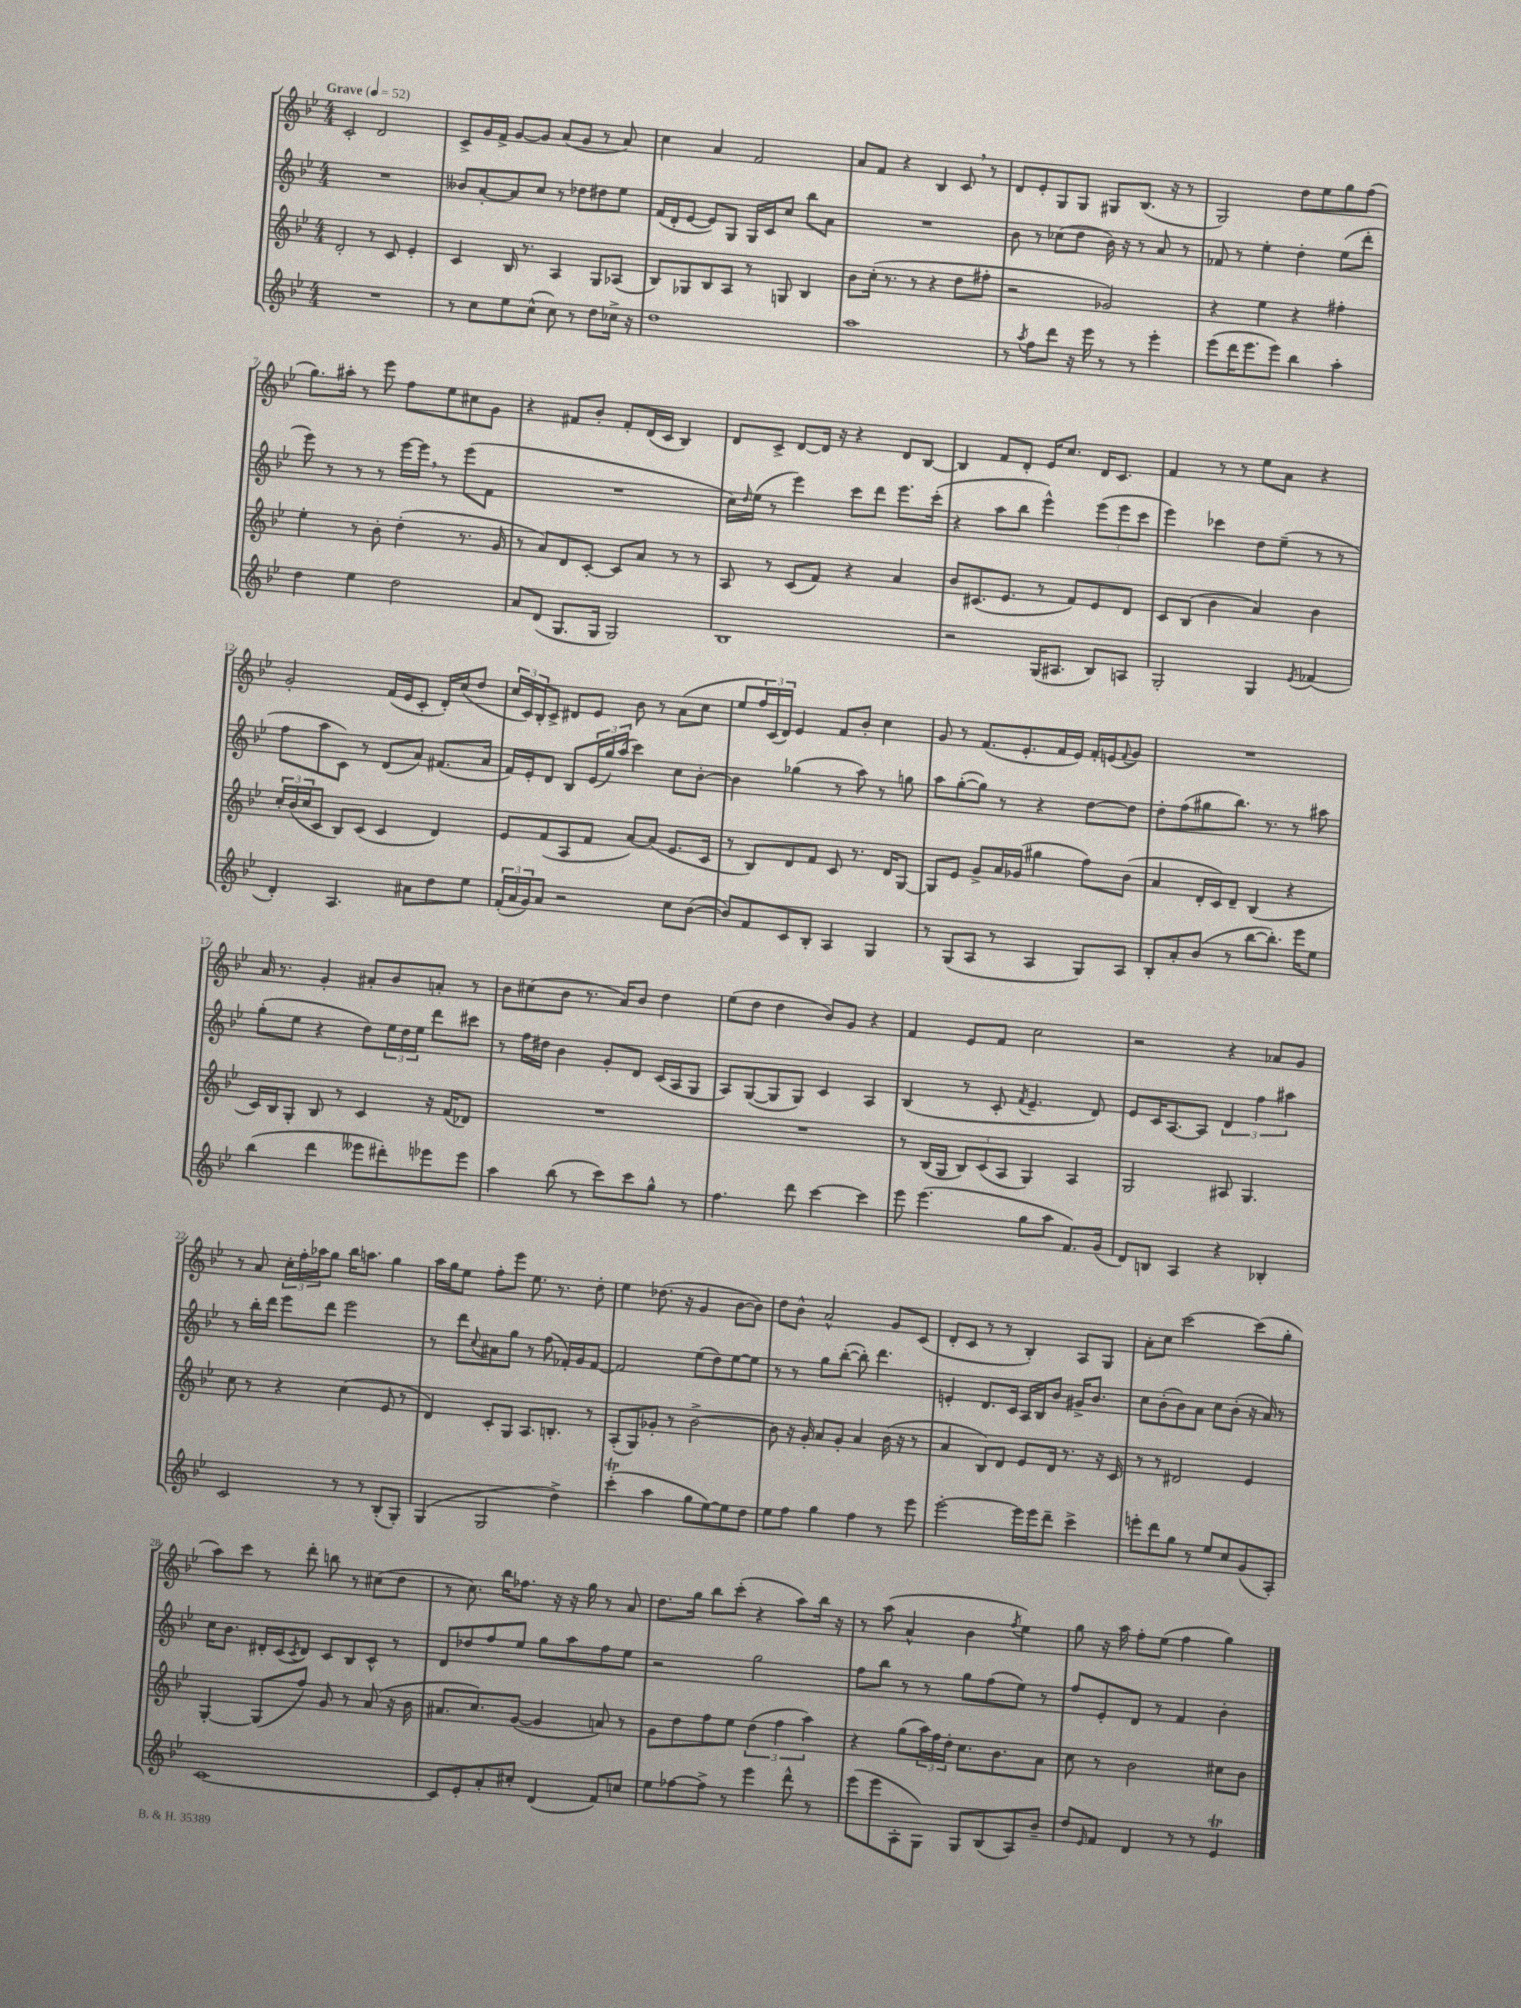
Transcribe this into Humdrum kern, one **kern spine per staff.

**kern	**kern	**kern	**kern
*staff4	*staff3	*staff2	*staff1
*clefG2	*clefG2	*clefG2	*clefG2
*k[b-e-]	*k[b-e-]	*k[b-e-]	*k[b-e-]
*M4/4	*M4/4	*M4/4	*M4/4
*MM52	*MM52	*MM52	*MM52
1r	2d'	1r	2c'
.	8r	.	2d
.	8c	.	.
.	4e-'	.	.
=	=	=	=
8r	4c	8b--	8c^
8cc	.	[8a'	16g
.	.	.	16f^
8ee-	16B-	8a]	[8g
.	8.r	.	.
(8cc^^	.	8cc	8g]
8cc)	4A	8r	(8a
8r	.	8dd-	8g
8dd	8G	8dd#	8r
16cc-^	(8A-	8ee-	8a)
16r	.	.	.
=	=	=	=
1dd	8B-)	(16f	4cc
.	.	16d'	.
.	8G-	[8e-	.
.	8B-	8e-])	4a
.	8A	8G	.
.	8r	16G	2f
.	.	16c	.
.	8G	8cc	.
.	4B-	8bb-	.
.	.	8a	.
=	=	=	=
1aa	8b-	1r	8a
.	(16cc'	.	8f
.	8.r	.	.
.	.	.	4r
.	8r	.	.
.	4r	.	4B-
.	8dd	.	8c
.	8ff#'	.	8r
=	=	=	=
8r	2r	8b-	8d
8qaa	.	.	.
8ff	.	8r	8e-'
8ddd	.	(8cc-	8G
16r	.	8dd	8G
16eee-	.	.	.
8r	2g-)	16b-)	8G#
.	.	16r	.
8r	.	8r	(8.B-
4eee-'	.	8a	.
.	.	.	16r
.	.	8r	8r
=	=	=	=
(8eee-	4r	8f-	2G)
16ddd	.	8r	.
8.eee-	.	.	.
.	4ee-	4ee-'	.
8eee-)	.	.	.
4bb-	4r	4dd'	8dd
.	.	.	8ee-
4aa'	4ff#'	(8ee-	8gg
.	.	8ddd'	(8ff
=	=	=	=
4dd	4ee-'	8eee-)	8.gg)
.	.	8r	.
.	.	.	16aa#'
4ee-	8r	8r	8r
.	8b-'	8r	8eee-
2dd	(4dd'	[16eee-	8ff
.	.	16eee-]	.
.	.	8r	8ee-
.	8.r	(8eee-	8cc#
.	.	8f	8g
.	16g	.	.
=	=	=	=
8a	8r	1r	4r
(8d	8a)	.	.
8.G	8d	.	8f#
.	[8c'	.	8b-'
16G	.	.	.
2G)	8c]	.	8f#'
.	8a	.	(16d
.	.	.	16c
.	8r	.	4B-)
.	8r	.	.
=	=	=	=
1B-	8A	16cc)	8d
.	.	16qqdd	.
.	.	(16ee-	.
.	8r	8r	8c^
.	(8c	4eee-)	[8d
.	8f)	.	16d]
.	.	.	16r
.	4r	8ccc	4r
.	.	8ddd	.
.	4a	8.eee-	8d
.	.	.	[8B-
.	.	(16ccc'	.
=	=	=	=
2r	8b-	4r	4B-]
.	(8.c#	.	.
.	.	8aa	8f
.	8.e-	.	.
.	.	8bb-	8d'
(16G	8r	4eee-^^)	16e-
8.A#	.	.	8.cc
.	8f)	.	.
8B-)	8e-	(12eee-	16d
.	.	.	8.c
.	.	12eee-	.
8A	8d	.	.
.	.	12ccc	.
=	=	=	=
2G'	8c	4eee-)	4f
.	(8B-	.	.
.	4b-	4ccc-	8r
.	.	.	8r
4G	4a)	8dd	8ee-
.	.	(8ee-~	8a
8qe-	.	.	.
(4f-	4b-	8r	4r
.	.	8r	.
=	=	=	=
4d')	24cc'	8ff	2g'
.	(24b-	.	.
.	24cc	.	.
.	8c	8aa	.
4.A	8B-)	8c)	.
.	(8c	8r	.
.	4c	(8d	(16f
.	.	.	16e-
8a#	.	8a)	8c'
8dd	4d)	(8.f#	16d')
.	.	.	(16cc
8ee-	.	.	8dd
.	.	16a	.
=	=	=	=
(24f'	8e-	16f)	24cc
24a	.	.	24c)
.	.	16e-'	.
24g)	.	.	24B-'
8a	(8f	8d	8c^
2r	8A	8B-	8d#
.	8f	(24e-	8e-
.	.	24gg)	.
.	.	(24aa	.
.	[8a)	4ccc)	8b-
.	(8a]	.	8r
8cc	8.e-	8cc	(8a
([8b-	.	[8b-'	8cc
.	16c	.	.
=	=	=	=
8b-])	8r	4b-]	8ee-
8f	8B-)	.	24ff)
.	.	.	(24c
.	.	.	24d)
8c	8d	(4gg-	4e-
8B-'	8f	.	.
4A	8c	8r	8f
.	8.r	8aa)	8b-'
4G	.	8r	4cc
.	16d	.	.
.	[8G	8gg	.
=	=	=	=
8r	8G]	8aa	8g
(8G	8e-	([8gg'	8r
8A	8g^	8gg])	(8.f
8r	16a	8r	.
.	(16g-	.	8.e-'
4A	4gg#	4r	.
.	.	.	16f
.	.	.	16e-)
8G)	8ff)	[8dd	16f'
.	.	.	(16e
.	.	.	8qqf
8A	(8b-	8dd]	8g)
=	=	=	=
8B-'	4a	8dd'	1r
8a'	.	(8ff	.
(8b-	16d'	8gg#	.
.	16c)	.	.
8r	8d~	8.bb-)	.
[8bb-	(4B-	.	.
.	.	8.r	.
8.bb-'])	.	.	.
.	4r	8r	.
16eee-	.	.	.
8ee-	.	8aa#	.
=	=	=	=
(4bb-	16c)	(8gg'	16a
.	16B-	.	8.r
.	8G'	8ee-	.
4ddd	8B-	4r	4g'
.	8r	.	.
8eee--	4c	8dd)	8a#'
8ddd#')	.	24ee-	8b-
.	.	24dd	.
.	.	24ee-	.
8eee-	16r	8ddd	8a'
.	(16f	.	.
8eee-	8d-)	8ccc#	8r
=	=	=	=
4aa	1r	8r	8b-
.	.	16ff	(8cc#
.	.	16dd#	.
(8bb-	.	4b-	8b-
8r	.	.	8.r
8ccc)	.	8g'	.
.	.	.	16a)
8ccc	.	8d	8b-
8gg^^	.	(16c	4dd
.	.	16A	.
8r	.	8G	.
=	=	=	=
4.ff	1r	8A)	(8ee-
.	.	([8G	8dd
.	.	8G]	4dd
8ddd	.	8G)	.
[4ccc	.	4c	8b-)
.	.	.	8g
4ccc]	.	4A	4r
=	=	=	=
8eee-	8r	(4B-	4f
(4.eee-	(16B-	.	.
.	16G	.	.
.	12B-)	8r	8e-
.	(12c	.	.
.	.	8c'	8f
.	12A	.	.
.	.	8qf	.
8gg	4G)	4.e-~	2cc
8aa	.	.	.
8.f)	4A	.	.
.	.	8d)	.
(16g	.	.	.
=	=	=	=
8d)	2G	8e-	2r
8B	.	16c	.
.	.	[8.A	.
4A	.	.	.
.	.	8A]	.
4r	8A#	6d	4r
.	4.G	.	.
.	.	6ff	.
4B-'	.	.	8a-
.	.	6aa#	.
.	.	.	8g
=	=	=	=
2c	8cc	8r	8r
.	8r	16bb-'	8a
.	.	16ddd	.
.	4r	8eee-	24cc'
.	.	.	24ff'
.	.	.	24aa-
.	.	8ddd	8gg
8r	(4cc	2eee-	16bb-
.	.	.	8.aa
8r	.	.	.
(8B-'	8e-	.	4gg
8G')	8r	.	.
=	=	=	=
(4G	4d)	8r	16aa
.	.	.	16gg
.	.	8ddd	8ee-
.	.	8qqcc	.
2G	8c'	8a#	8ff'
.	8G	8gg	8eee-
.	8.A	8r	8.ee-
.	.	(8ff	.
.	8.B'	.	8.r
4dd^)	.	16f-')	.
.	.	16g	.
.	8r	[8f-	8dd'
=	=	=	=
(4ccc'	(8A'	2f-]	4ee-
.	8G)	.	.
4aa	8g-'	.	(8.dd-
.	8r	.	.
.	.	.	16r
8gg	[2b-^	(8ee-	4g
[8ee-)	.	8dd)	.
8ee-]	.	[8ee-	[8b-
8dd	.	8ee-]	8b-])
=	=	=	=
8ee-	8b-]	8r	8dd
8ff	16r	8r	8b-^^
.	16g'	.	.
4gg	8a	8gg	2a^^
.	8g'	([8bb-'	.
4ff	4a	8bb-'])	.
.	.	4.ddd	.
8r	(16b-	.	8g
.	16r	.	.
8eee-	8r	.	(8c
=	=	=	=
[2eee-'	4a	4e'	8d'
.	.	.	8c
.	8B-)	8.d	8r
.	8d	.	8r
.	.	16c	.
16eee-]	8e-	16A	4B-')
16eee-	.	16B-	.
8ddd~	16d	8b-	.
.	8.r	.	.
4ccc^	.	16g#^	8A
.	.	8.b-	.
.	16r	.	8G
.	16c	.	.
=	=	=	=
8eee'	8r	8cc	8a'
8ddd	8r	(8b-'	8cc
8gg	2d#	8b-)	[2ccc
8r	.	8a	.
8ee-	.	8cc	.
8cc	.	(8b-'	.
(8g	4e-	16r	(8ccc]
.	.	16a)	.
8A')	.	8r	8gg'
=	=	=	=
[1c	[4G'	16cc	8aa)
.	.	8.b-	.
.	.	.	8ccc
.	(8G]	16d#'	8r
.	.	(16c	.
.	.	8qc	.
.	8ff)	8d#)	8ddd'
.	8g	8c	8bb
.	8r	8B-	8r
.	(8a	8c^^	(8cc#
.	16r	8r	8dd
.	16b-	.	.
=	=	=	=
8c]	8.a#	8d	8r
8e-'	.	8dd-	8.cc)
.	8.cc)	.	.
8a'	.	8ff	.
.	.	.	16bb-
8cc#'	([8g	8ee-	8.ff-
(4d	4g]	8gg	.
.	.	.	16r
.	.	8aa	16r
.	.	.	16gg
8f)	8a)	8ff	8r
8cc	8r	8ee-	8a
=	=	=	=
8ee-	8g	2r	8.dd
[8ff-	8dd	.	.
.	.	.	16gg
8ff-^]	8ff	.	8bb-
8r	8ee-	.	(8ccc'
4eee-	(6dd	2gg	4r
.	6ff	.	.
8ddd^^	.	.	8aa)
.	6aa)	.	.
8r	.	.	16bb-
.	.	.	16r
=	=	=	=
(8eee-	4r	8ff	8r
8eee-	.	8bb-	(8aa
8A'	(8gg	8r	4a^^
8G)	24aa)	8r	.
.	24ff	.	.
.	24dd'	.	.
8G	8.cc	8gg	4b-
(8B-	.	(8ff	.
.	8.b-	.	.
.	.	.	8qff
8A)	.	8ee-)	4ee-)
8b-~	8a	8r	.
=	=	=	=
8dd	8cc	8ff	8gg
16qqe-	.	.	.
8f	8r	8e-'	16r
.	.	.	16aa
4d	2b-	8d	8ff'
.	.	8r	(8ee-
8r	.	4f	4ff
8r	.	.	.
4e-	8cc#	4b-'	4gg)
.	8b-	.	.
==	==	==	==
*-	*-	*-	*-
